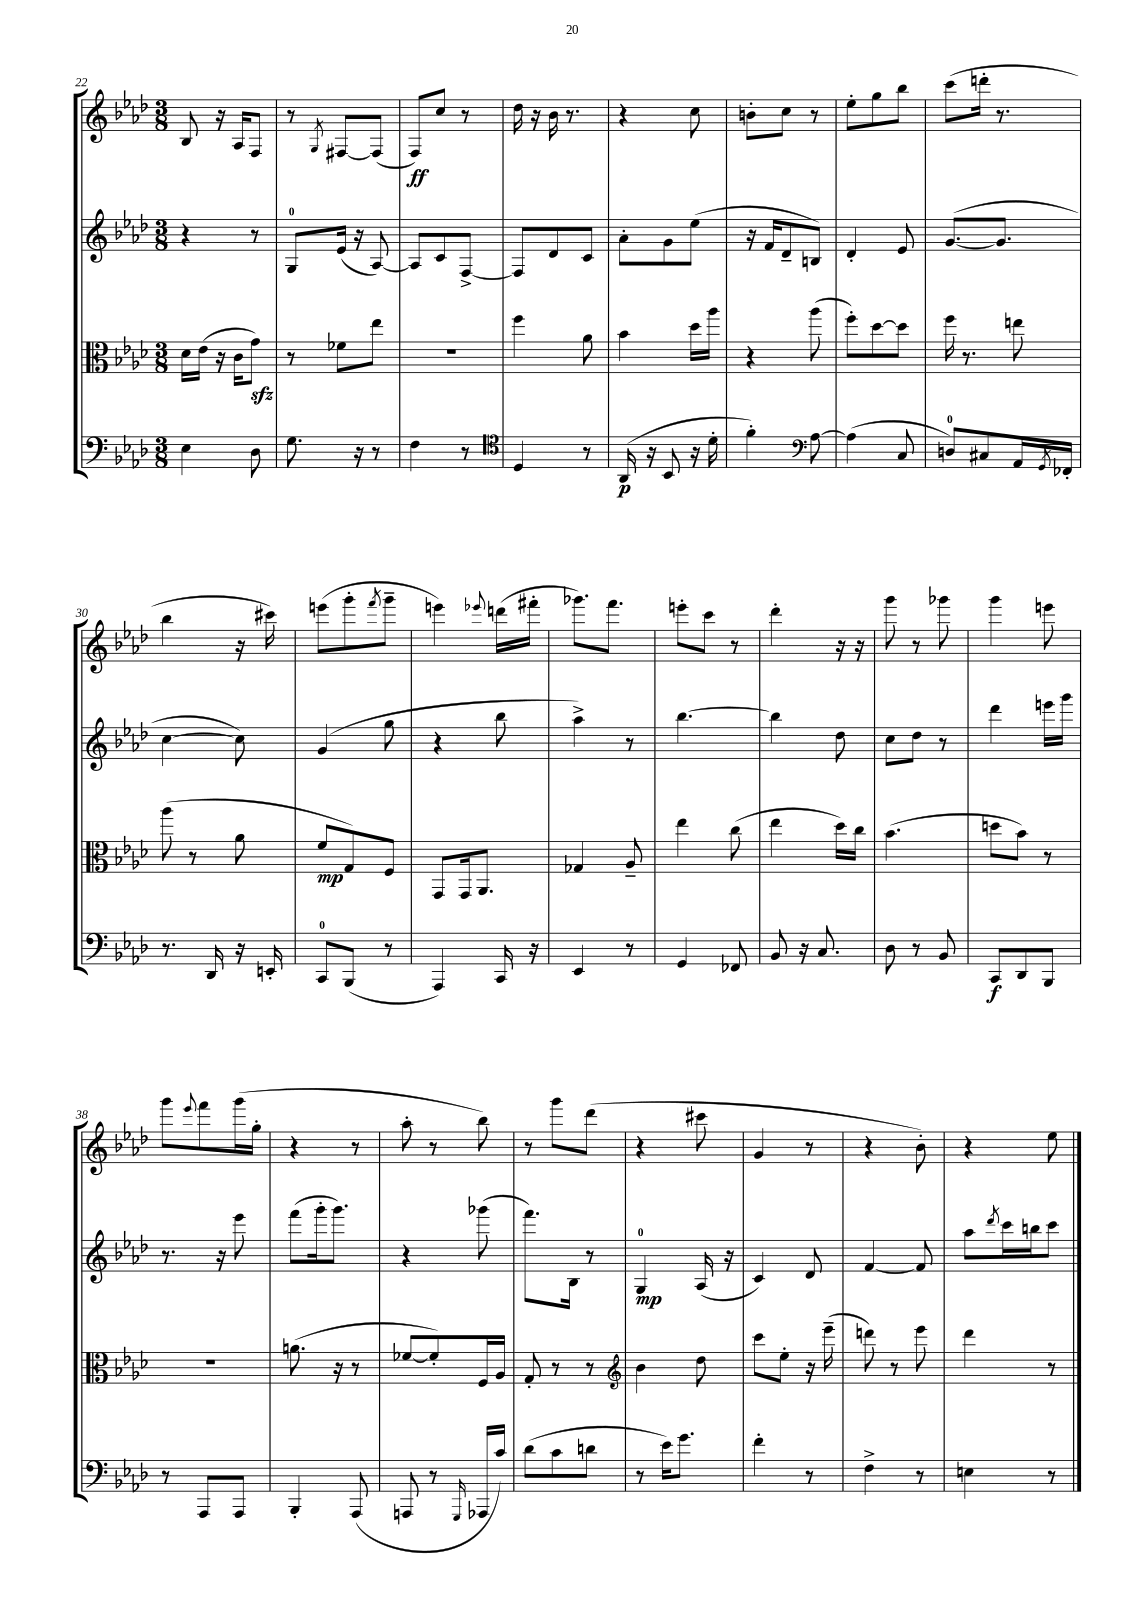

**kern	**kern	**kern	**kern
*staff4	*staff3	*staff2	*staff1
*clefF4	*clefC3	*clefG2	*clefG2
*k[b-e-a-d-]	*k[b-e-a-d-]	*k[b-e-a-d-]	*k[b-e-a-d-]
*M3/8	*M3/8	*M3/8	*M3/8
4E-	16d-	4r	8B-
.	(16e-	.	.
.	16r	.	16r
.	16c	.	16A-
8D-	8g)	8r	8F
=	=	=	=
8.G	8r	8G	8r
.	.	.	8qG
.	8f-	(16e-	[8F#
16r	.	16r	.
8r	8ee-	[8A-)	(8F#]
=	=	=	=
4F	4.r	8A-]	8F)
.	.	8c	8cc
8r	.	[8F^	8r
=	=	=	=
*clefC4	*	*	*
4D-	4ff	8F]	16dd-
.	.	.	16r
.	.	8d-	16b-
.	.	.	8.r
8r	8a-	8c	.
=	=	=	=
(16AA-	4b-	8a-'	4r
16r	.	.	.
8BB-	.	8g	.
16r	16dd-	(8ee-	8cc
16d-'	16aa-	.	.
=	=	=	=
4f')	4r	16r	8b'
.	.	16f	.
.	.	8d-~	8cc
*clefF4	*	*	*
[8A-	(8aa-	8B)	8r
=	=	=	=
(4A-]	8ff')	4d-'	8ee-'
.	[8dd-	.	8gg
8C	8dd-]	8e-	8bb-
=	=	=	=
8D)	16ff	([8.g	(8ccc
.	8.r	.	.
8C#	.	.	16ddd'
.	.	8.g]	8.r
16AA-	8ee	.	.
8qGG	.	.	.
16FF-'	.	.	.
=	=	=	=
8.r	(8aa-	[4cc	4bb-
.	8r	.	.
16DD-	.	.	.
16r	8a-	8cc])	16r
16EE'	.	.	16ccc#)
=	=	=	=
8CC	8f	(4g	(8eee
(8BBB-	8G)	.	8ggg'
.	.	.	8qfff
8r	8F	8gg	8ggg~
=	=	=	=
4AAA-)	8GG	4r	4eee)
.	16GG	.	.
.	8.AA-	.	.
.	.	.	8qqeee-
16CC	.	8bb-	(16ddd
16r	.	.	16fff#'
=	=	=	=
4EE-	4G-	4aa-^)	8.ggg-)
.	.	.	8.fff
8r	8A-~	8r	.
=	=	=	=
4GG	4ee-	[4.bb-	8eee'
.	.	.	8ccc
8FF-	(8cc	.	8r
=	=	=	=
8BB-	4ee-	4bb-]	4ddd-'
16r	.	.	.
8.C	.	.	.
.	16dd-)	8dd-	16r
.	16cc	.	16r
=	=	=	=
8D-	(4.b-	8cc	8ggg
8r	.	8dd-	8r
8BB-	.	8r	8ggg-
=	=	=	=
8CC	8dd	4ddd-	4ggg
8DD-	8b-)	.	.
8BBB-	8r	16eee	8eee
.	.	16ggg	.
=	=	=	=
8r	4.r	8.r	8ggg
.	.	.	8qqeee-
8AAA-	.	.	8fff
.	.	16r	.
8AAA-	.	8eee-	(16ggg
.	.	.	16gg'
=	=	=	=
4BBB-'	(8.a	(8fff	4r
.	.	16ggg'	.
.	16r	8.ggg)	.
(8AAA-	8r	.	8r
=	=	=	=
8AAA	[8f-	4r	8aa-'
8r	8f-'])	.	8r
16qqGGG	.	.	.
16AAA-	16F	(8ggg-	8bb-)
16c)	16A-	.	.
=	=	=	=
(8d-	8G'	8.fff)	8r
8c	8r	.	8ggg
.	.	16B-	.
8d	8r	8r	(8ddd-
=	=	=	=
*	*clefG2	*	*
8r	4b-	4G	4r
16e-)	.	.	.
8.g	.	.	.
.	8dd-	(16A-	8ccc#
.	.	16r	.
=	=	=	=
4f'	8ccc	4c)	4g
.	8ee-'	.	.
8r	16r	8d-	8r
.	(16eee-~	.	.
=	=	=	=
4F^	8ddd)	[4f	4r
.	8r	.	.
8r	8eee-	8f]	8b-')
=	=	=	=
4E	4ddd-	8aa-	4r
.	.	8qddd-	.
.	.	16ccc	.
.	.	16bb	.
8r	8r	8ccc	8ee-
==	==	==	==
*-	*-	*-	*-
